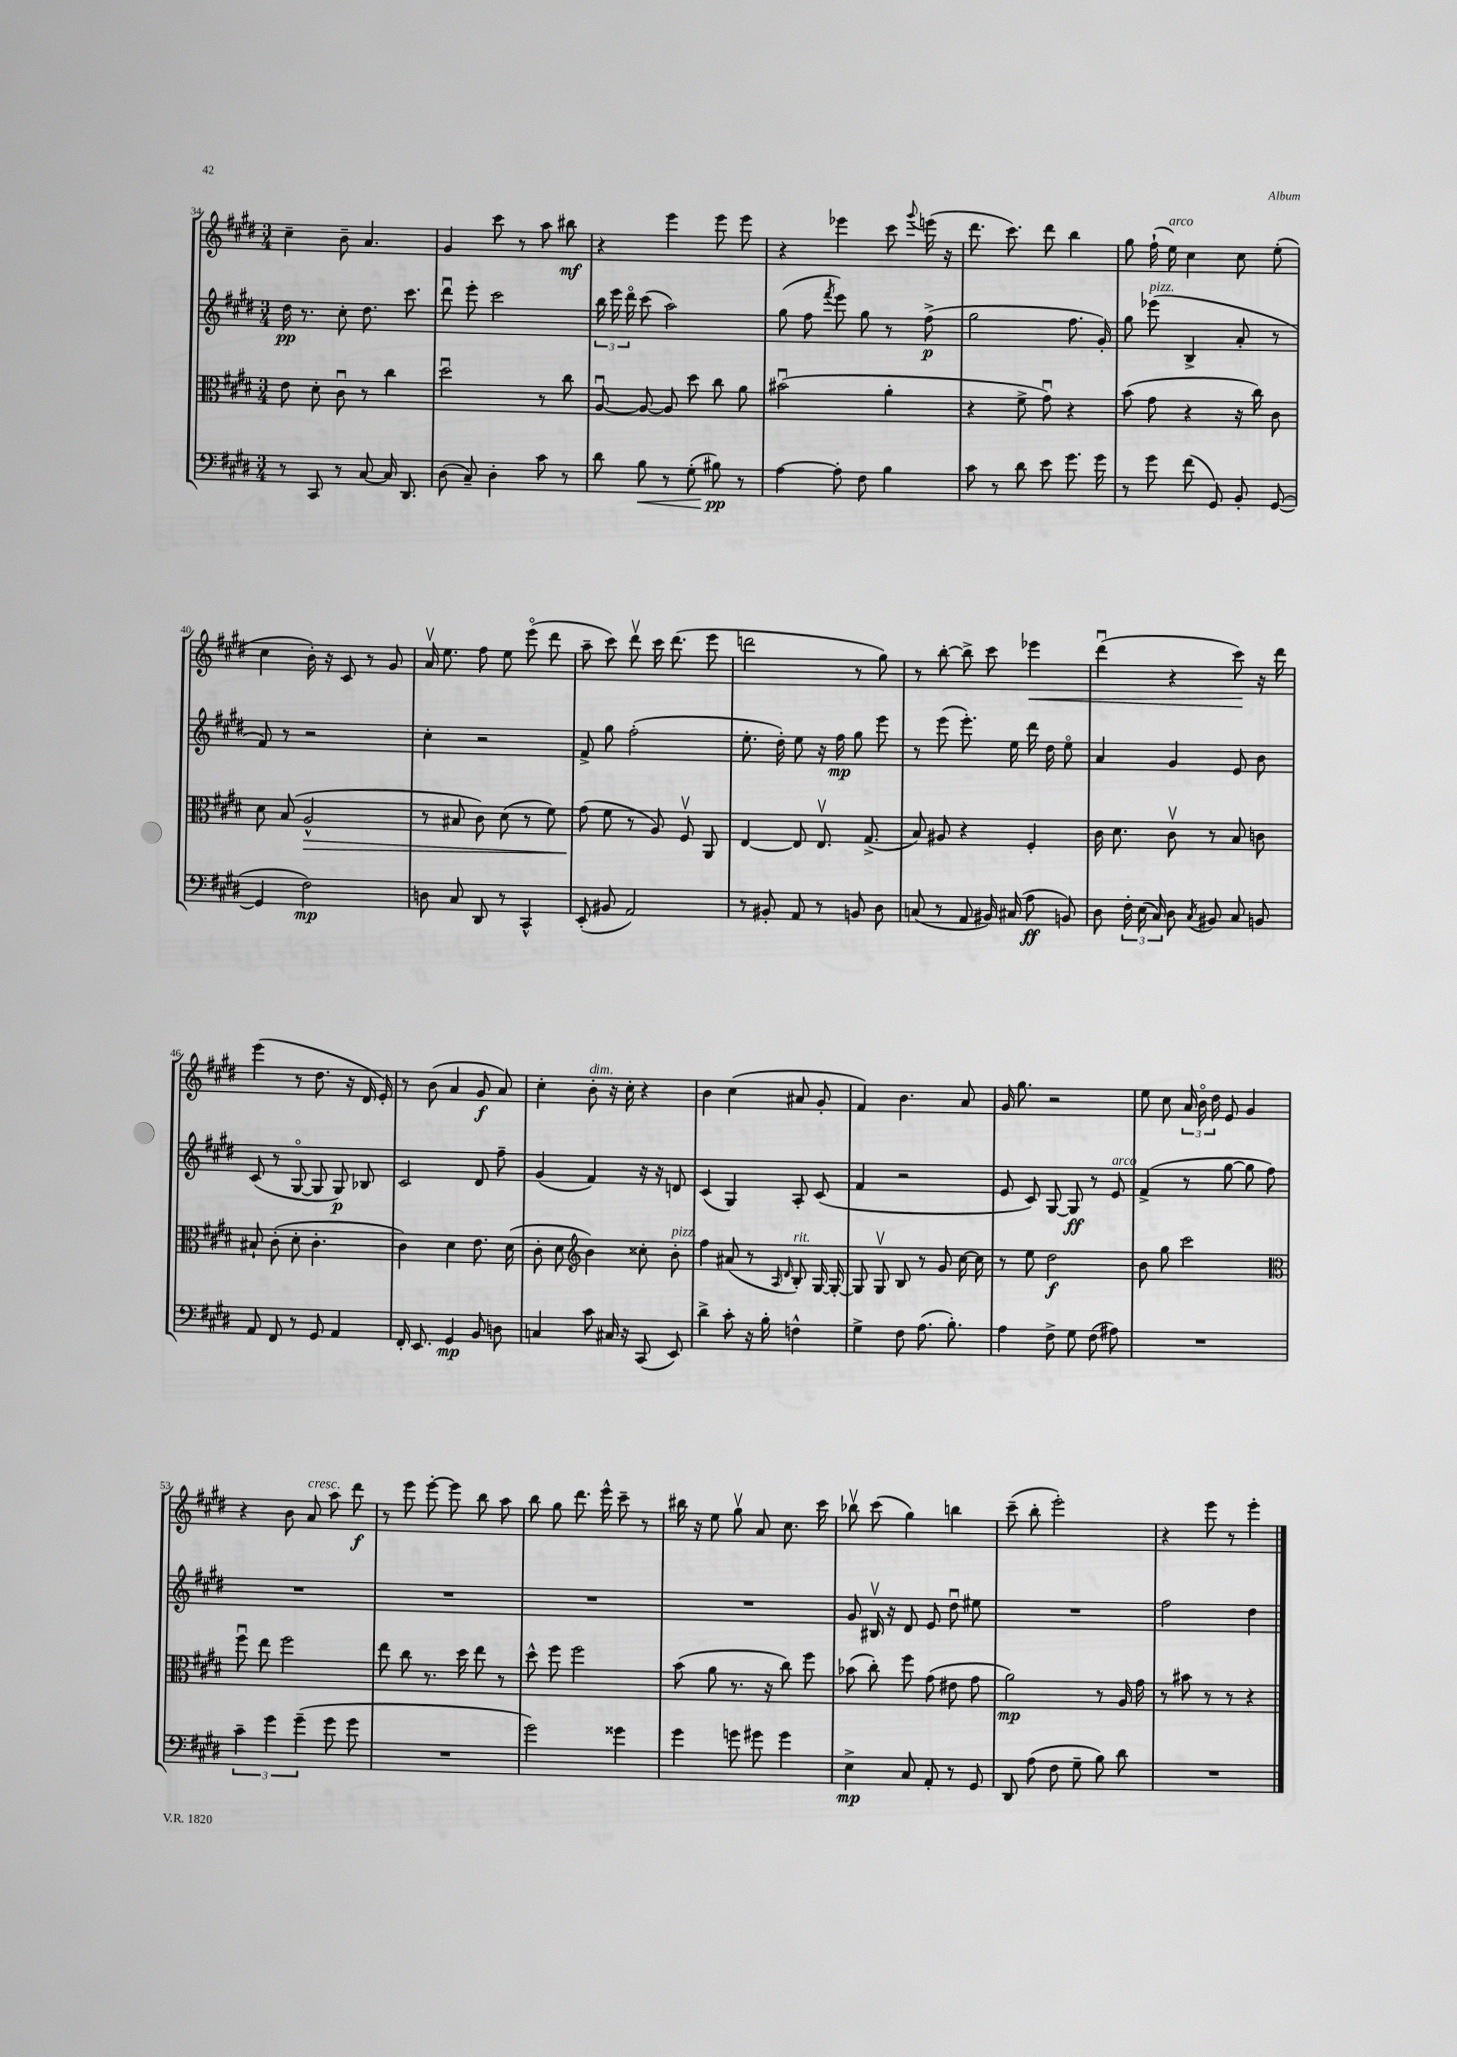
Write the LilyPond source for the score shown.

<<
\new StaffGroup <<
\new Staff = "s0" {
    \clef treble \key e \major \numericTimeSignature \time 3/4
    \autoBeamOff cis''4-- b'8-- a'4. |
    gis'4 cis'''8 r8 a''8 bis''8\mf |
    r4 e'''4 e'''8 e'''8 |
    r4 ees'''4 cis'''8 \appoggiatura { gis'''8 } e'''16( r16 |
    dis'''8. cis'''8.) dis'''8 b''4 |
    gis''8 fis''16-!( e''16^\markup { \italic "arco" }) cis''4 cis''8 e''8-.( |
    cis''4 b'16-.) r16 cis'8 r8 gis'8 |
    a'16\upbow e''8. fis''8 e''8 e'''8\flageolet( dis'''8 |
    a''8-- cis'''8) dis'''8\upbow cis'''16 dis'''8.( e'''8 |
    d'''2 r8 gis''8) |
    r8 b''8~-. b''8-> cis'''8 ees'''4\< |
    dis'''4\downbow( r4 cis'''8\!) r16 dis'''16 |
    e'''4( r8 dis''8. r16 dis'16 e'16-.) |
    r8 b'8( a'4 gis'8\f a'8) |
    cis''4-. b'8-.^\markup { \italic "dim." } r16 cis''16-. r4 |
    b'4 cis''4( ais'8 gis'8-. |
    fis'4) b'4. a'8 |
    gis'16 gis''8. r2 |
    e''8 cis''8 \tuplet 3/2 { a'16 b'16\flageolet dis''16 } e'8 gis'4 |
    r4 b'8 a'8^\markup { \italic "cresc." } a''8 dis'''8\f |
    r8 e'''8 e'''8~-. e'''8 b''8 a''8 |
    b''8 gis''8 dis'''8. e'''16-^ cis'''8-- r8 |
    bis''16 r16 e''8 gis''8\upbow a'8 cis''8. cis'''16 |
    bes''8\upbow cis'''8( gis''4) b''4 |
    cis'''8--( b''8-. e'''2-.) |
    r4 e'''8 r8 e'''4-. \bar "|." |
}
\new Staff = "s1" {
    \clef treble \key e \major \numericTimeSignature \time 3/4
    \autoBeamOff dis''16\pp r8. cis''8-. dis''8. cis'''8. |
    dis'''8\downbow e'''8-. cis'''2 |
    \tuplet 3/2 { b''16 e'''16 dis'''16\flageolet } cis'''8( a''2) |
    gis''8( fis''8 \acciaccatura { fis'''8 } e'''8) gis''8 r8 fis''8->\p( |
    gis''2 fis''8. gis'16-.) |
    gis''8 ees'''8^\markup { \italic "pizz." }( b4-> a'8-. r8 |
    fis'8) r8 r2 |
    cis''4-. r2 |
    fis'8-> gis''8 fis''2-.( |
    e''8.-. dis''16-.) e''8 r16 fis''16\mp gis''8 e'''8 |
    r8 e'''8( e'''8.-.) e''16 dis'''16 dis''16 e''8\flageolet |
    a'4 gis'4 e'8 b'8 |
    cis'8( r8 gis8~\flageolet gis8 gis8\p) bes8 |
    cis'2 dis'8 fis''8-- |
    gis'4( fis'4) r16 r16 d'8 |
    cis'4( gis4) a8-. cis'8( |
    fis'4 r2 |
    e'8 cis'8) gis8~ gis8\ff r8 e'8^\markup { \italic "arco" } |
    fis'4->( r8 gis''8~ gis''8 fis''8) |
    R2. |
    R2. |
    R2. |
    R2. |
    gis'8 bis16\upbow r16 dis'8 e'8 dis''8\downbow eis''8 |
    R2. |
    fis''2 dis''4 \bar "|." |
}
\new Staff = "s2" {
    \clef alto \key e \major \numericTimeSignature \time 3/4
    \autoBeamOff e'8 dis'8-. cis'8\downbow r8 cis''4 |
    dis''2\downbow r8 cis''8 |
    a8~\downbow a8~ a8 dis''8 cis''8 a'8 |
    bis'2\downbow( a'4-. |
    r4 fis'8-> gis'8\downbow) r4 |
    b'8( gis'8 r4 r16 cis''16) cis'8 |
    dis'8 b8( a2-^\> |
    r8 bis8 cis'8) dis'8( r8 fis'8) |
    gis'8\!( fis'8 r8 a8) fis8\upbow a,8 |
    e4~ e8 e8.\upbow gis8.->( |
    b8) ais8 r4 fis4-. |
    cis'16 dis'8. cis'8\upbow r8 b8 c'8 |
    bis8-! cis'8-.( dis'8-. cis'4.-. |
    cis'4) dis'4 e'8. dis'16( |
    cis'8-. dis'8 \clef treble b'4) cisis''8-. b'8-.^\markup { \italic "pizz." } |
    fis''4 ais'8( r8 \grace { a16 dis'16 } b8-.^\markup { \italic "rit." }) gis16~ gis16~-. |
    gis8 gis8\upbow b8 r8 gis'8 cis''16~ cis''16 |
    r8 e''8 dis''2\f |
    b'8 gis''8 cis'''2 |
    \clef alto fis''8\downbow e''8 fis''2 |
    e''8 cis''8 r8. dis''16 e''8 r8 |
    dis''8-^ fis''8 fis''2 |
    b'8( a'8 r8. r16 cis''8) fis''8 |
    bes'8( cis''8-.) fis''8 gis'8( eis'8 gis'8 |
    a'2\mp) r8 a16 gis'16 |
    r8 bis'8 r8 r8 r4 \bar "|." |
}
\new Staff = "s3" {
    \clef bass \key e \major \numericTimeSignature \time 3/4
    \autoBeamOff r8 cis,8 r8 cis8~ cis16 dis,8. |
    dis8( cis8--) dis4-. cis'8 r8 |
    dis'8 b8\< r8 gis8-.( bis8\pp\!) r8 |
    a4~ a8-. fis8 b4 |
    cis'8 r8 dis'8 e'8 gis'8. gis'16 |
    r8 gis'8 fis'8( gis,8) b,8-. gis,8~( |
    gis,4 fis2\mp) |
    d8 cis8 dis,8 r8 cis,4-^ |
    e,8-.( bis,8 a,2) |
    r8 bis,8-. a,8 r8 b,8 dis8 |
    c8( r8 a,8 bis,16) cis16( a8\ff b,8) |
    dis8 \tuplet 3/2 { fis16-. e16( cis16) } dis8 \acciaccatura { cis8 } bis,8 cis8 b,8 |
    a,8 fis,8 r8 gis,8 a,4 |
    fis,16-. e,8. gis,4\mp b,8 d8 |
    c4 cis'8 cis16 r16 cis,8( e,8) |
    dis'4-> cis'8-. r16 b16-. f4-^ |
    gis4-> fis8 a8.( b8.-.) |
    a4 fis8-> gis8 fis8( ais8) |
    R2. |
    \tuplet 3/2 { cis'4-- gis'4 gis'4--( } gis'8 gis'8 |
    R2. |
    gis'2) gisis'4 |
    gis'4 g'8 gis'8 gis'4 |
    e4->\mp cis8 a,8-. r8 gis,8 |
    dis,8 a8( fis8 gis8-- b8) dis'8 |
    R2. \bar "|." |
}
>>
>>
\layout { \context { \Score currentBarNumber = #34 } }
